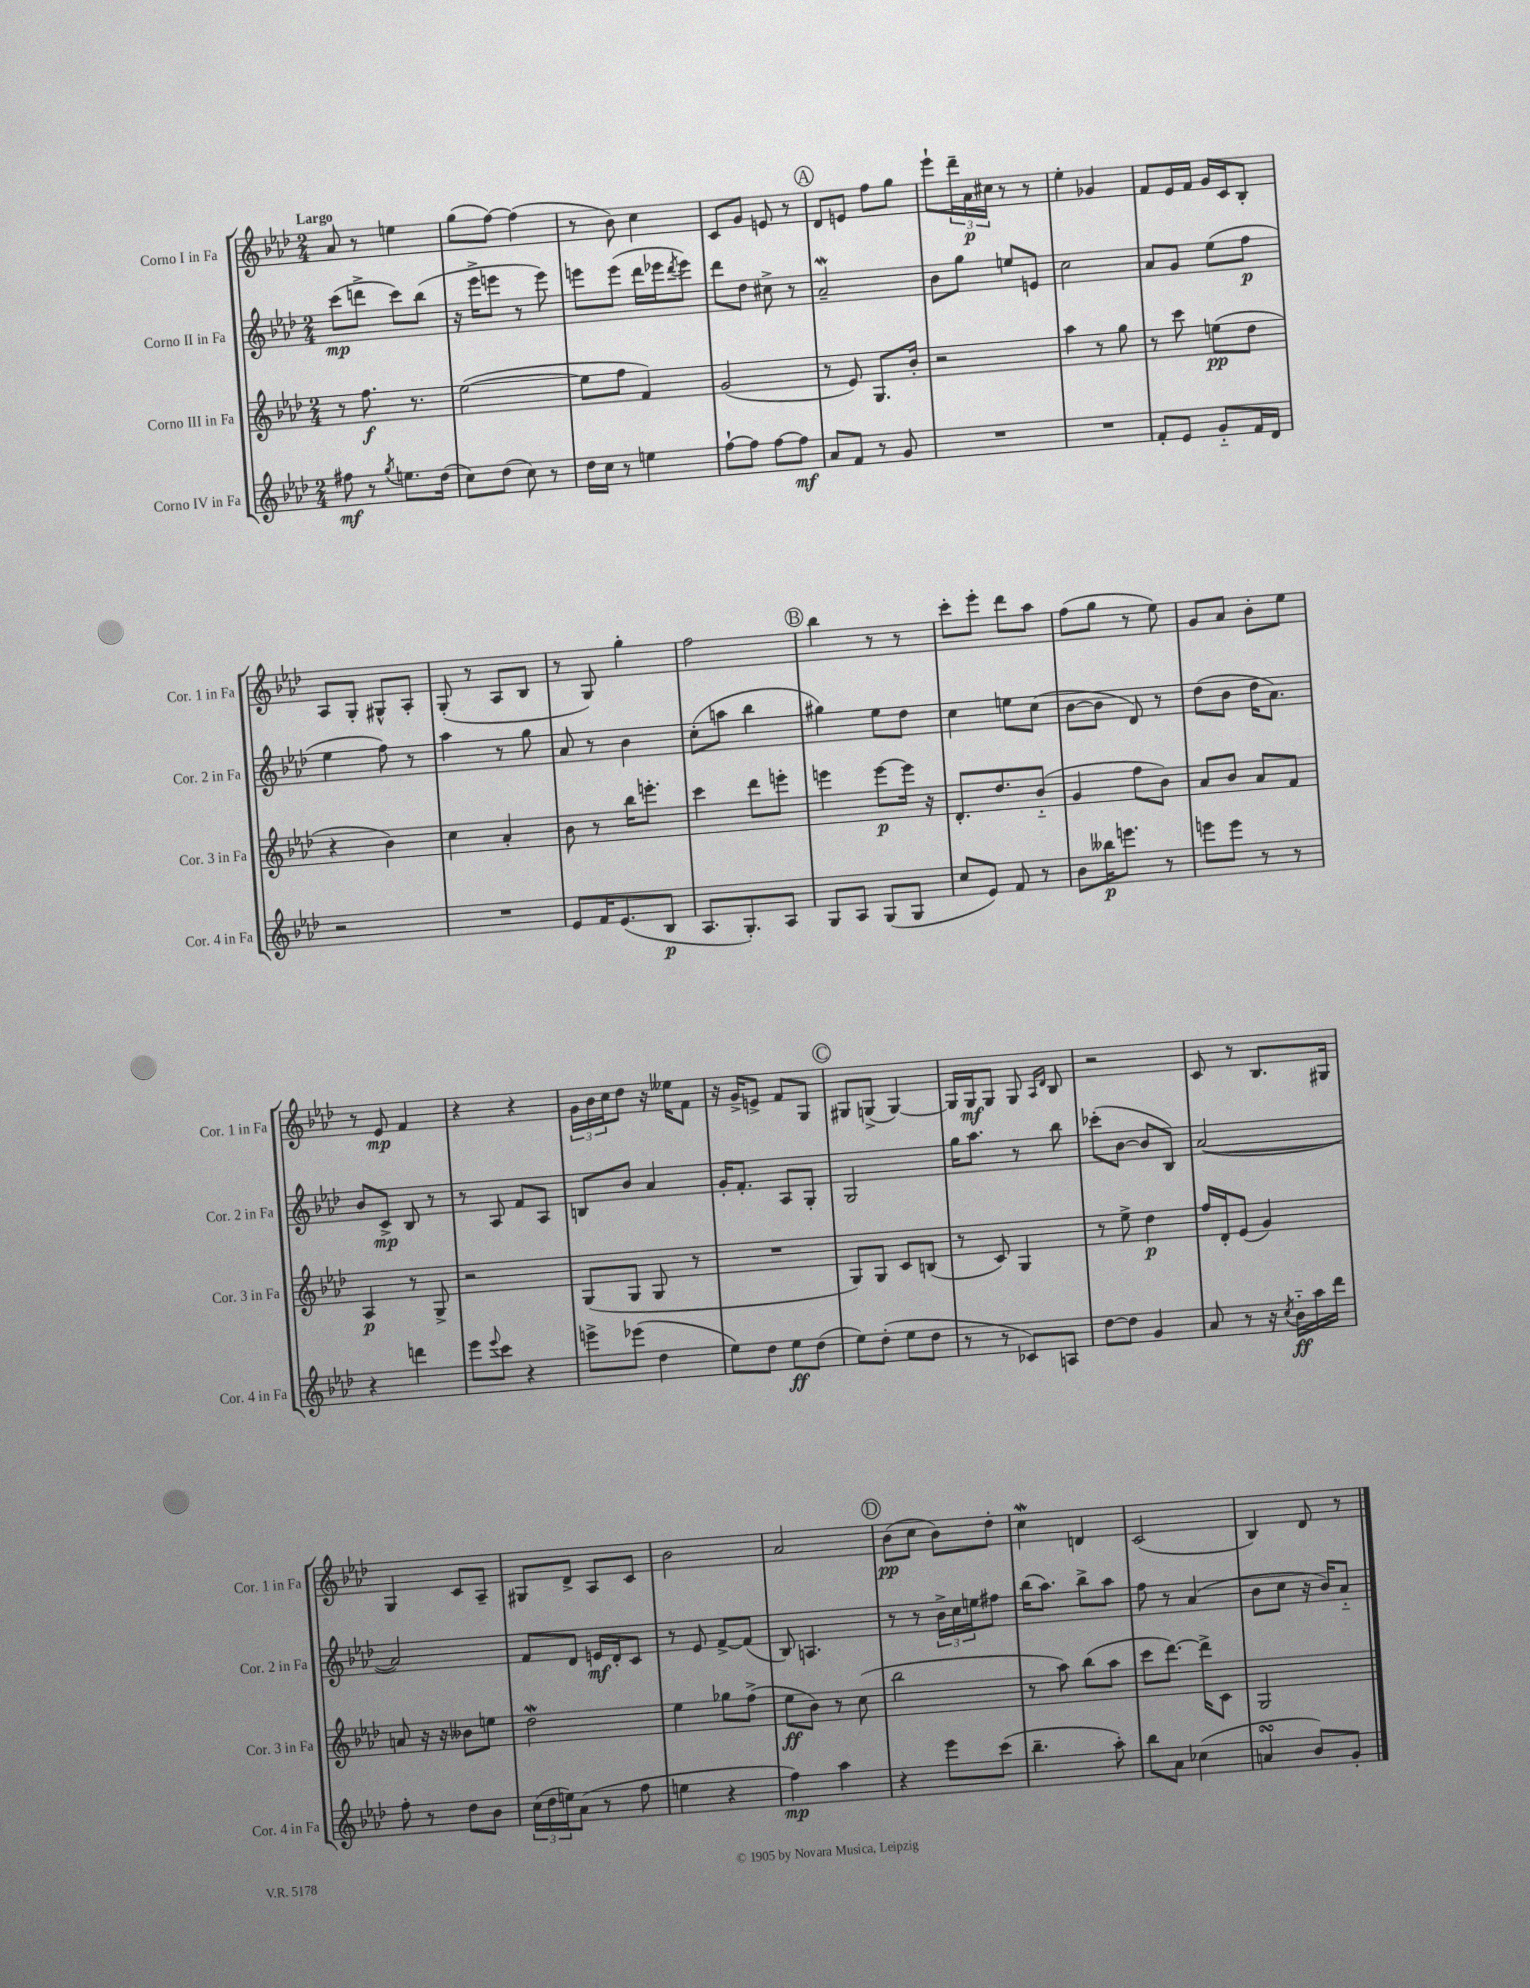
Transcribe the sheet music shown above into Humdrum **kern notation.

**kern	**kern	**kern	**kern
*staff4	*staff3	*staff2	*staff1
*clefG2	*clefG2	*clefG2	*clefG2
*k[b-e-a-d-]	*k[b-e-a-d-]	*k[b-e-a-d-]	*k[b-e-a-d-]
*M2/4	*M2/4	*M2/4	*M2/4
8ff#\	8r	(8ccc\L	8a-/
8r	8.ff\	8ddd^\J	8r
8qgg/	.	.	.
8.ee\L	.	8ccc\L)	4ee\
.	8.r	.	.
.	.	(8bb-\J	.
(16dd-\Jk	.	.	.
=	=	=	=
8cc\L)	([2ee-\	16r	(8gg\L
.	.	16eee-^\LK	.
(8dd-\J	.	8eee\J	[8ff\J)
8cc\)	.	8r	(4ff\]
8r	.	8eee\)	.
=	=	=	=
16dd-\LL	8ee-\]L	8eee\L	8r
16cc\JJ	.	.	.
8r	8ff\J	(8eee\J	8b-\)
4ee\	4f/)	16ddd-\LL	4cc\
.	.	16eee-\J	.
.	.	8qddd-/	.
.	.	8eee-\J)	.
=	=	=	=
[8ff`\L	(2g/	8ddd-\L	8c/L
8ff\]J	.	8dd-\J	8g/J
[8ff\L	.	8cc#^\	8e/
8ff\]J	.	8r	8r
=	=	=	=
8a-/L	8r	2a-~/	8d-/L
8f/J	8e-/)	.	8e/J
8r	8.G/L	.	8ff\L
8g/	.	.	8gg\J
.	16b-'/Jk	.	.
=	=	=	=
2r	2r	8b-\L	8eee-`\L
.	.	8gg\J	24ddd-~\L
.	.	.	24a-\
.	.	.	24cc#\JJ
.	.	8ee/L	8r
.	.	8e/J	8r
=	=	=	=
2r	4aa-\	2cc\	4ee-'\
.	8r	.	4g-/
.	8gg\	.	.
=	=	=	=
8f'/L	8r	8a-/L	8f/L
8e-/J	8ccc\	8g/J	16e-/L
.	.	.	16f/JJ
8g'~/L	(8ee\L	(8ee-\L	16g/LL
.	.	.	16c/J
16f/L	8dd-\J	8ff\J	8B-'/J
16d-/JJ	.	.	.
=	=	=	=
2r	4r	4ee-\	8A-/L
.	.	.	8G'/J
.	4b-\)	8ff\)	8G#^^/L
.	.	8r	8A-'/J
=	=	=	=
2r	4cc\	4aa-\	(8G'/
.	.	.	8r
.	4a-'/	8r	8A-/L
.	.	8gg\	8B-/J
=	=	=	=
8e-/L	8b-\	8a-/	8r
16f/K	8r	8r	8G/)
(8.e-/	.	.	.
.	16bb-\LK	4b-\	4gg'\
.	8.eee'\J	.	.
8B-/J	.	.	.
=	=	=	=
8.A-/L	4ccc\	(8cc'\L	2ff\
.	.	8aa\J	.
8.G'/)	.	.	.
.	8ddd-\L	4bb-\	.
8A-/J	8eee'\J	.	.
=	=	=	=
8G/L	4eee\	4gg#\)	4bb-\
8A-/J	.	.	.
(8G/L	[8eee\L	8ee-\L	8r
8G/J	16eee\]Jk	8dd-\J	8r
.	16r	.	.
=	=	=	=
8cc/L	8.d-'/L	4cc\	8ccc'\L
8e-/J)	.	.	8eee-'\J
.	8.dd-/	.	.
8f/	.	8ee\L	8ddd-\L
8r	(8b-'~/J	(8cc\J	8aa-\J
=	=	=	=
8b-\L	4g/	[8b-\L	(8ff\L
16bb--\K	.	8b-\]J	8gg\J
8.eee\J	.	.	.
.	8ff\L	8d-/)	8r
8r	8b-\J)	8r	8ee-\)
=	=	=	=
8eee\L	8a-/L	(8dd-\L	8g/L
8eee\J	8b-/J	8b-\J	8a-/J
8r	8a-/L	16dd-\LK	8b-'\L
.	.	8.a-\J)	.
8r	8f/J	.	8ee-\J
=	=	=	=
4r	4A-/	8b-/L	8r
.	.	8c^/J	8e-/
4ddd\	8r	8B-/	4f/
.	8G^/	8r	.
=	=	=	=
8eee-\L	2r	8r	4r
8qqeee-/	.	.	.
8ccc\J	.	8A-/	.
4r	.	8f/L	4r
.	.	8A-/J	.
=	=	=	=
8eee^\L	(8G/L	8B/L	24g\LL
.	.	.	24b-\
.	.	.	24cc\J
(8eee-\J	8G/J	8b-/J	8dd-\J
4dd-\	8G/	4a-/	16r
.	.	.	16ee--\LK
.	8r	.	8f\J
=	=	=	=
8ee-\L)	2r	16g'/LK	16r
.	.	8.f'/J	16g^/LK
8dd-\J	.	.	8e^/J
8ee-\L	.	8A-/L	8f/L
(8dd-\J	.	8G'/J	8G/J
=	=	=	=
8ee-\L)	8G/L)	2G/	8G#/L
(8dd-'\J	8G/J	.	(8G^/J
8ee-\L	8c/L	.	[4G/)
8dd-\J	(8B/J	.	.
=	=	=	=
8r	8r	16gg\LK	16G/]LL
.	.	8.aa-\J	16G/J
8r	8c/)	.	8G/J
8c-/L)	4G/	8r	8G/
.	.	.	16qqA-/LL
.	.	.	16qqd-/JJ
8A/J	.	8bb-\	8B-/
=	=	=	=
[8dd-\L	8r	(8ccc-'\L	2r
8dd-\]J	8ee-^\	[8b-\J	.
4g/	4dd-\	8b-/]L	.
.	.	8B-/J)	.
=	=	=	=
8a-/	16ff/LL	([2a-/	8c/
.	16d-'/J	.	.
8r	(8e-/J	.	8r
16r	4g/)	.	8.B-/L
8qcc/	.	.	.
16b-'~\LL	.	.	.
16aa-\	.	.	.
16ddd-\JJ	.	.	16G#/Jk
=	=	=	=
8ff'\	8a/	2a-/])	4G/
8r	16r	.	.
.	16r	.	.
8dd-\L	8b--\L	.	8c/L
8b-\J	8ee\J	.	8A-~/J
=	=	=	=
(24cc\LL	2dd-\	8f/L	8G#/L
24dd-\	.	.	.
24ee\J)	.	.	.
(8a-\J	.	8d-/J	8d-^/J
8r	.	16e/LL	8A-/L
.	.	16d-'/J	.
8ff\	.	8c/J	8c/J
=	=	=	=
4ee\	4ee-\	8r	2b-\
.	.	8e-/	.
4r	8gg-\L	[8f^/L	.
.	(8ff^\J	(8f/]J	.
=	=	=	=
4ff\)	8ee-\L	8B-/)	2a-/
.	8b-\J)	4.A/	.
4aa-\	8r	.	.
.	(8cc\	.	.
=	=	=	=
4r	2bb-\	8r	(8b-\L
.	.	8r	8cc\J
8eee-\L	.	24b-^\LL	8b-\L)
.	.	24cc\	.
.	.	24ee\J	.
(8ccc\J	.	8ff#\J	8dd-'\J
=	=	=	=
4.bb-~\	8r	(16bb-\LK	4cc\
.	.	8.aa-\J)	.
.	8aa-\)	.	.
.	(8bb-\L	8bb-^\L	4d/
8aa-'\)	8aa-\J	8aa-\J	.
=	=	=	=
8bb-\L	8ccc\L	8ff\	(2c/
8a-\J	[8.ddd-\J)	8r	.
(4cc-\	.	(4a-/	.
.	16ddd-^\]LK	.	.
.	8c\J	.	.
=	=	=	=
4a/	2G/	8b-\L	4B-/)
.	.	8cc\J	.
8b-/L)	.	16r	8d-/
.	.	16b-/LK)	.
8g'/J	.	8a-'~/J	8r
==	==	==	==
*-	*-	*-	*-
